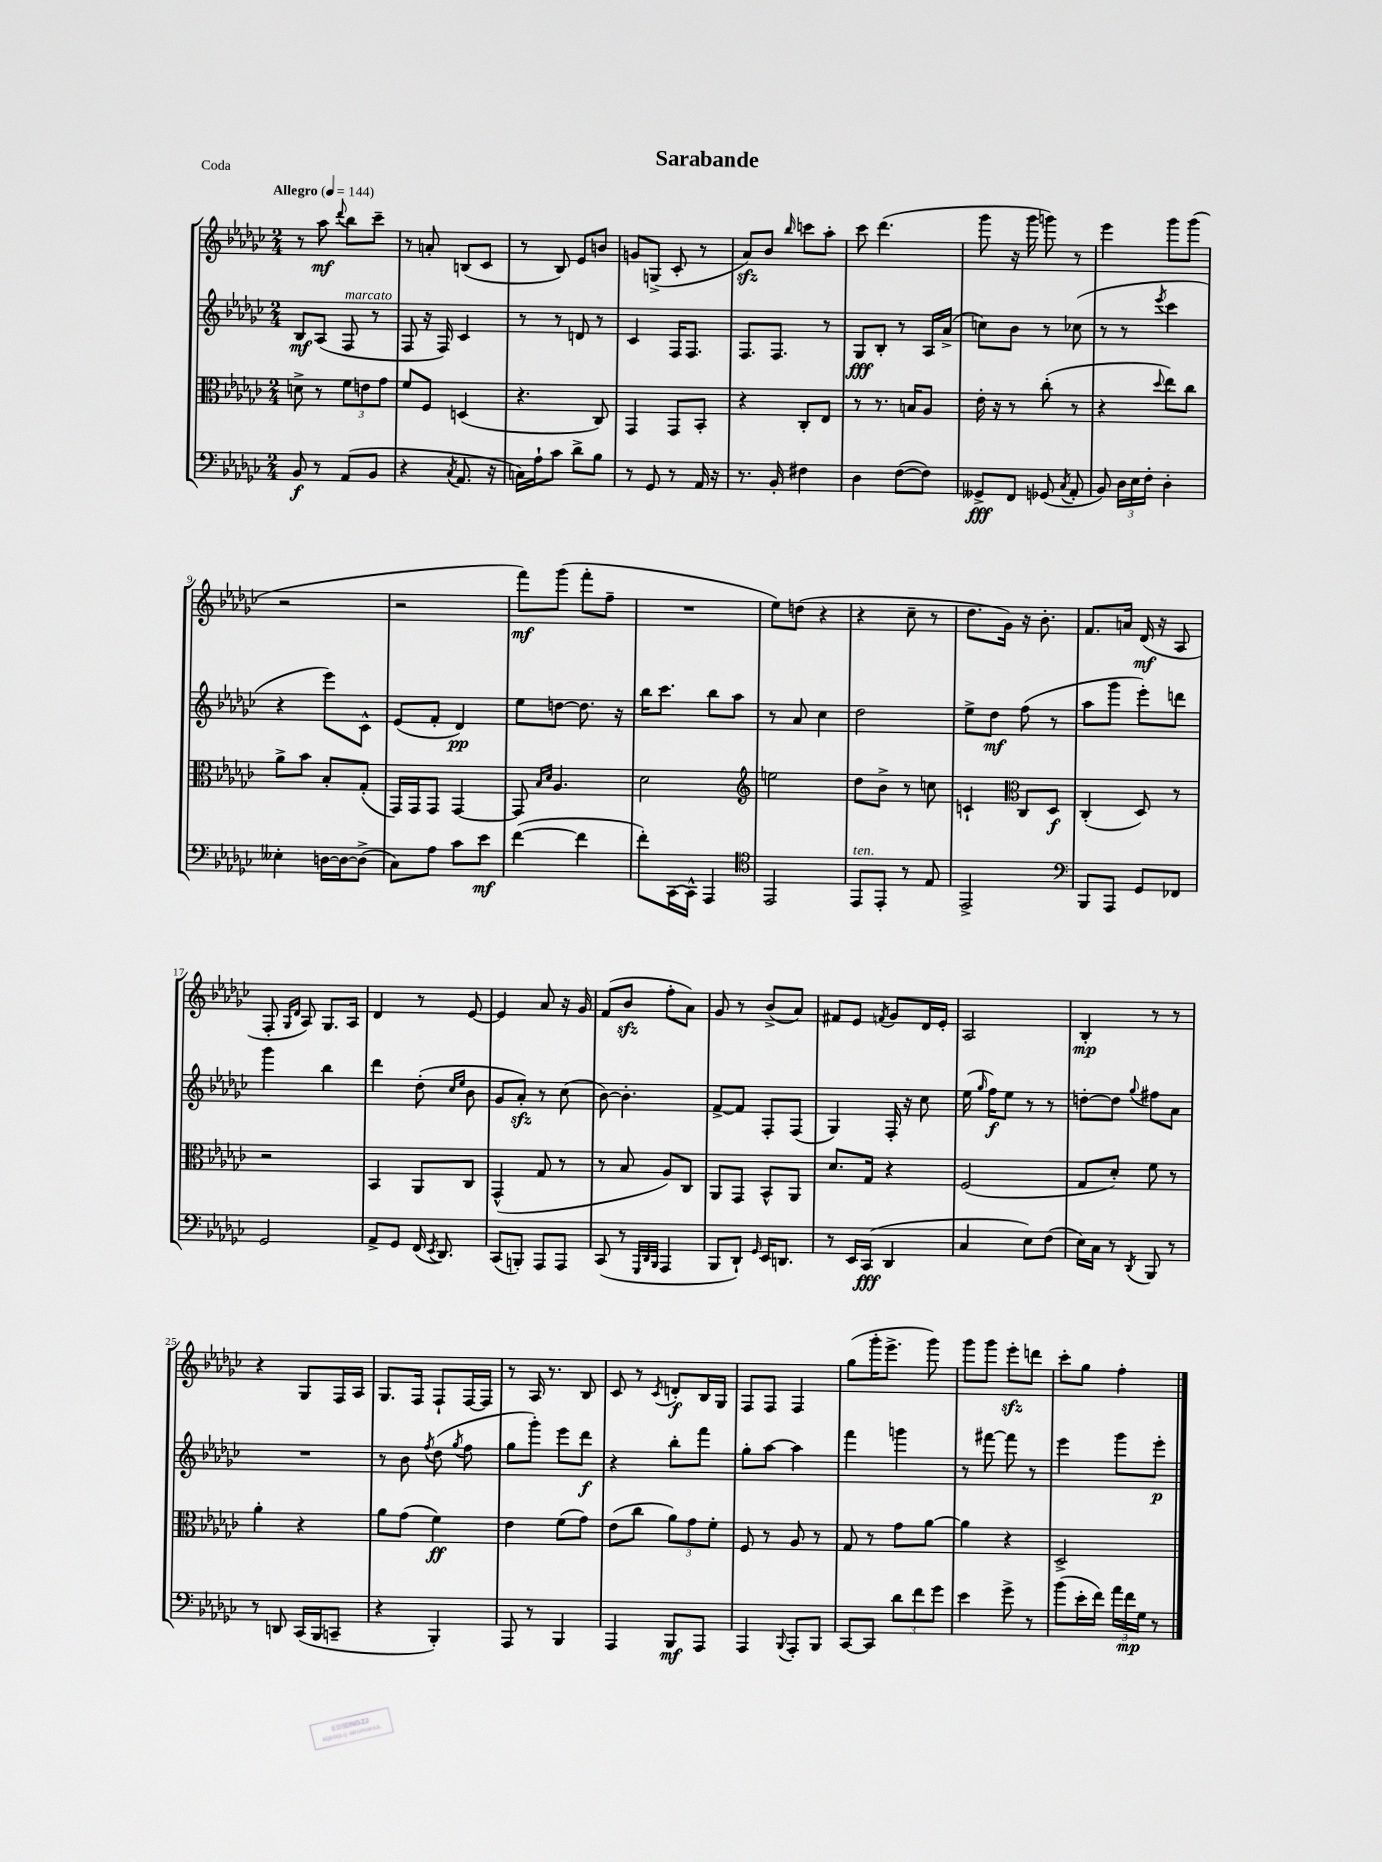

**kern	**kern	**kern	**kern
*staff4	*staff3	*staff2	*staff1
*clefF4	*clefC3	*clefG2	*clefG2
*k[b-e-a-d-g-c-]	*k[b-e-a-d-g-c-]	*k[b-e-a-d-g-c-]	*k[b-e-a-d-g-c-]
*M2/4	*M2/4	*M2/4	*M2/4
*MM144	*MM144	*MM144	*MM144
8BB-	8d^	8B-	8r
8r	8r	(8A-	8aa-
.	.	.	8qqddd-
(8AA-	12f	8F	8bb-
.	12e	.	.
8BB-	.	8r	8ccc-~
.	12g-	.	.
=	=	=	=
4r	8f	8F	8r
.	8F	16r	8a'
.	.	16F)	.
8qC-	.	.	.
8.AA-	(4D	4c-	(8B
.	.	.	8c-
16r	.	.	.
=	=	=	=
16C)	4.r	8r	8r
16A-`	.	.	.
8c-	.	8r	8B-)
8d-^	.	8d	8e-
8B-	8C-)	8r	8b
=	=	=	=
8r	4GG-	4c-	8g
8GG-	.	.	(8G^
8r	8GG-	16F	8c-'
.	.	8.F	.
16AA-	8BB-'	.	8r
16r	.	.	.
=	=	=	=
8.r	4r	8.F	8a-)
.	.	.	8b-
16BB-'	.	8.F	.
.	.	.	16qqbb-
4F#	8C-'	.	8ccc
.	8E-	8r	8aa-'
=	=	=	=
4D-	8r	8G-	8ccc-
.	8.r	8B-'	(4.ddd-
([8F	.	8r	.
.	16B	.	.
8F])	8A-	16A-	.
.	.	(16a-^	.
=	=	=	=
8GG--^	16e-'	8cc)	8ggg-
.	16r	.	.
8FF	8r	8b-	16r
.	.	.	16ggg-
(8GG-	(8cc-'	8r	8ggg)
8qC-	.	.	.
8AA-'	8r	(8cc-	8r
=	=	=	=
8BB-)	4r	8r	4eee-
24D-	.	8r	.
24E-	.	.	.
24F'	.	.	.
.	8qqdd-	8qeee-	.
4D-'	8ee-)	4ccc-	8ggg-
.	8cc-	.	(8ggg-
=	=	=	=
4E--'	8a-^	4r	2r
.	8b-	.	.
[16D	8B-'	8eee-)	.
16D_	.	.	.
(8D^]	(8G-'	8c-^^	.
=	=	=	=
8C-)	16GG-)	(8e-	2r
.	16GG-	.	.
8A-	8GG-	8f'	.
8c-	[4GG-	4d-)	.
8e-	.	.	.
=	=	=	=
([4f	8GG-]	8ee-	8fff)
.	16qqB-	.	.
.	16qqd-	.	.
.	4.A-	[8dd	(8ggg-
4f]	.	8.dd]	8fff'
.	.	.	8ff~
.	.	16r	.
=	=	=	=
8f')	2d-	16bb-	2r
.	.	8.ccc-	.
[16CC-	.	.	.
16CC-^^]	.	.	.
4AAA-	.	8bb-	.
.	.	8aa-	.
=	=	=	=
*clefC4	*clefG2	*	*
2EE-	2ee	8r	8ee-)
.	.	8a-	(8dd
.	.	4cc-	4r
=	=	=	=
8EE-	8dd-	2dd-	4r
8EE-'	8b-^	.	.
8r	8r	.	8cc-~
8E-	8cc	.	8r
=	=	=	=
2EE-^	4c`	8ee-^	8.dd-
.	.	8dd-	.
.	.	.	16g-)
*	*clefC3	*	*
.	8C-	(8ff	16r
.	.	.	8.b-'
.	8D-	8r	.
=	=	=	=
*clefF4	*	*	*
8BBB-	(4C-'	8aa-	8.f
8AAA-	.	8ggg-	.
.	.	.	16a
8GG-	8D-)	8eee-')	(16d-
.	.	.	16r
8FF-	8r	8ddd	8A-
=	=	=	=
2GG-	2r	4ggg-	8F'
.	.	.	16qqG-
.	.	.	16qqd-
.	.	.	8A-)
.	.	4bb-	8.G-
.	.	.	16A-
=	=	=	=
8AA-^	4BB-	4ddd-	4d-
8GG-	.	.	.
(16FF	8AA-	(8dd-'	8r
8qEE-	.	.	.
8.DD-)	.	.	.
.	.	16qqcc-	.
.	.	16qqee-	.
.	8C-	8b-	[8e-
=	=	=	=
(8CC-	(4GG-^^	8g-	4e-]
8BBB')	.	8a-')	.
8AAA-	8G-	8r	8a-
8AAA-	8r	(8cc-	16r
.	.	.	16g-
=	=	=	=
(8CC-	8r	[8b-)	(8f
8r	8B-	4.b-']	8b-
32qqGGG-	.	.	.
32qqDD-	.	.	.
32qqBBB-	.	.	.
4AAA-	8A-)	.	8ff'
.	8C-	.	8a-)
=	=	=	=
8BBB-	8AA-	[8f^	8g-
8DD-`)	8GG-	8f]	8r
16qqGG-	.	.	.
16EE-	8BB-^^	8F'	(8b-^
8.DD	.	.	.
.	8AA-	(8F	8a-)
=	=	=	=
8r	8.d-	4G-)	8f#
16EE-	.	.	8e-
(16CC-	16G-	.	.
.	.	.	8qf
4DD-	4r	16F'	8g-
.	.	16r	.
.	.	8cc-	16d-
.	.	.	16e-'
=	=	=	=
4C-	(2F	(16ee-	2A-
.	.	16qqgg-	.
.	.	16ff)	.
.	.	8ee-	.
8E-)	.	8r	.
(8F	.	8r	.
=	=	=	=
16E-)	8G-	[8dd'	4B-'
16C-	.	.	.
8r	8d-')	8dd]	.
8qDD-	.	8qqgg-	.
8BBB-	8f	8ff#	8r
8r	8r	8a-	8r
=	=	=	=
8r	4a-'	2r	4r
8DD	.	.	.
(16CC-	4r	.	8G-
16BBB-	.	.	.
8CC~	.	.	16F
.	.	.	16A-
=	=	=	=
4r	8a-	8r	8.G-
.	(8g-	8b-	.
.	.	.	16F
.	.	8qff	.
4BBB-')	4f)	(8dd-	8F`
.	.	8qgg-	.
.	.	8ff	[16F
.	.	.	16F]
=	=	=	=
8AAA-	4e-	8gg-	8r
8r	.	8ggg-')	16A-
.	.	.	8.r
4BBB-	(8f	8eee-	.
.	8g-)	8ddd-	8B-
=	=	=	=
4AAA-	(8e-	4r	8c-
.	8cc-	.	8r
.	.	.	8qc-
8BBB-	12a-)	8bb-'	8d'
.	12g-	.	.
8AAA-	.	8fff	16B-
.	12f'	.	.
.	.	.	16G-
=	=	=	=
4AAA-	8F	8gg-'	8F
.	8r	[8aa-	8F
8qqBBB-	.	.	.
8AAA-'	8A-	4aa-]	4F
8BBB-	8r	.	.
=	=	=	=
[8CC-	8G-	4fff	(8gg-
8CC-]	8r	.	16ggg-'
.	.	.	8.eee-^
12d-	8g-	4ggg	.
12f	.	.	.
.	[8a-	.	8ggg-)
12g-	.	.	.
=	=	=	=
4e-	4a-]	8r	8ggg-
.	.	[8fff#	8ggg-
8g-^	4r	8fff#]	8eee-'
8r	.	8r	8ddd
=	=	=	=
(8b-	2D-^	4eee-	8ccc-'
16e-'	.	.	8gg-
16f)	.	.	.
24a-	.	8ggg-	4ff'
24f	.	.	.
24G-	.	.	.
8r	.	8eee-'	.
==	==	==	==
*-	*-	*-	*-
